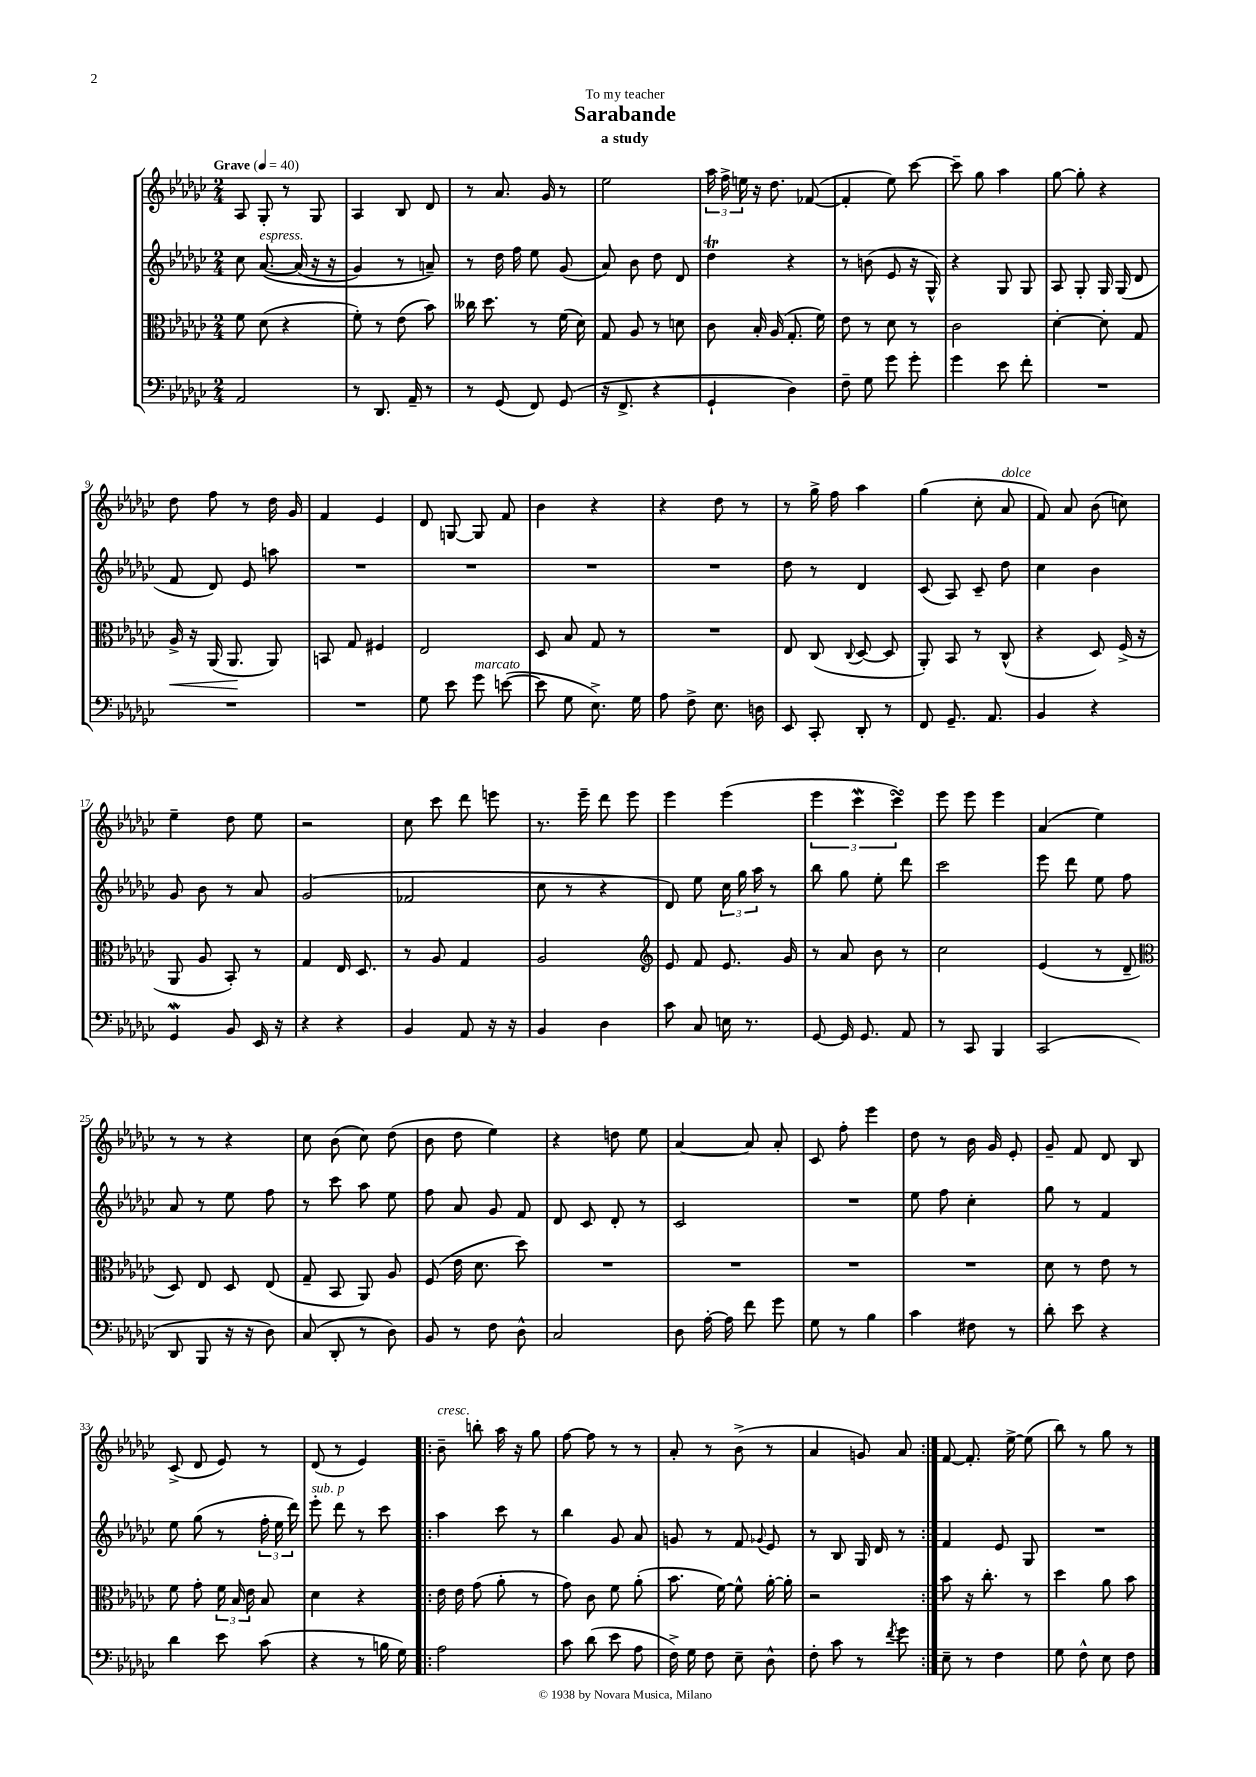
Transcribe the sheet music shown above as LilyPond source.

\header { title = "Sarabande" subtitle = "a study" dedication = "To my teacher" }
<<
\new StaffGroup <<
\new Staff = "s0" {
    \clef treble \key ges \major \numericTimeSignature \time 2/4 \tempo "Grave" 4 = 40
    \autoBeamOff aes8 ges8-. r8 ges8 |
    aes4 bes8 des'8 |
    r8 aes'8. ges'16 r8 |
    ees''2 |
    \tuplet 3/2 { aes''16 f''16-> e''16 } r16 des''8. fes'8~( |
    fes'4-. ees''8) ces'''8~ |
    ces'''8-- ges''8 aes''4 |
    ges''8~ ges''8-. r4 |
    des''8 f''8 r8 des''16 ges'16 |
    f'4 ees'4 |
    des'8 g8~ g8 f'8 |
    bes'4 r4 |
    r4 des''8 r8 |
    r8 ges''16-> f''16 aes''4 |
    ges''4( ces''8-. aes'8^\markup { \italic "dolce" } |
    f'8) aes'8 bes'8( c''8) |
    ees''4-- des''8 ees''8 |
    r2 |
    ces''8 ces'''8 des'''8 e'''8 |
    r8. ees'''16-- des'''8 ees'''8 |
    ees'''4 ees'''4( |
    \tuplet 3/2 { ees'''4 ces'''4\mordent ces'''4\turn) } |
    ees'''8 ees'''8 ees'''4 |
    aes'4( ees''4) |
    r8 r8 r4 |
    ces''8 bes'8( ces''8) des''8( |
    bes'8 des''8 ees''4) |
    r4 d''8 ees''8 |
    aes'4~ aes'8 aes'8-. |
    ces'8 f''8-. ees'''4 |
    des''8 r8 bes'16 ges'16 ees'8-. |
    ges'8-- f'8 des'8 bes8 |
    ces'8->( des'8 ees'8) r8 |
    des'8( r8 ees'4) |
    \repeat volta 2 { bes'8--^\markup { \italic "cresc." } b''8-. aes''16 r16 ges''8 |
    f''8~ f''8 r8 r8 |
    aes'8-. r8 bes'8->( r8 |
    aes'4 g'8) aes'8 | }
    f'8~ f'8.-. ees''16~-> ees''8( |
    bes''8) r8 ges''8 r8 \bar "|." |
}
\new Staff = "s1" {
    \clef treble \key ges \major \numericTimeSignature \time 2/4
    \autoBeamOff ces''8 aes'8.~^\markup { \italic "espress." }\( aes'16( r16 r16 |
    ges'4) r8 a'8--\) |
    r8 des''16 f''16 ees''8 ges'8( |
    aes'8) bes'8 des''8 des'8 |
    des''4\trill r4 |
    r8 b'8( ees'8 r16 ges16-^) |
    r4 ges8 ges8 |
    aes8 ges8-. ges16 ges16( des'8 |
    f'8 des'8) ees'8 a''8 |
    R2 |
    R2 |
    R2 |
    R2 |
    des''8 r8 des'4 |
    ces'8( aes8) ces'8-- des''8 |
    ces''4 bes'4 |
    ges'8 bes'8 r8 aes'8 |
    ges'2( |
    fes'2 |
    ces''8 r8 r4 |
    des'8) ees''8 \tuplet 3/2 { ces''16 ges''16 aes''16 } r8 |
    bes''8 ges''8 ees''8-. des'''8 |
    ces'''2 |
    ees'''8 des'''8 ees''8 f''8 |
    aes'8 r8 ees''8 f''8 |
    r8 ces'''8 aes''8 ees''8 |
    f''8 aes'8 ges'8 f'8 |
    des'8 ces'8 des'8-. r8 |
    ces'2 |
    R2 |
    ees''8 f''8 ces''4-. |
    ges''8 r8 f'4 |
    ees''8 ges''8( r8 \tuplet 3/2 { f''16-. ees''16 des'''16) } |
    ees'''8-.^\markup { \italic "sub. p" } des'''8 r8 ces'''8 |
    \repeat volta 2 { aes''4 ces'''8 r8 |
    bes''4 ges'8 aes'8 |
    g'8 r8 f'8 \appoggiatura { ges'8 } ees'8 |
    r8 bes8 ges16 des'16 r8 | }
    f'4 ees'8 ges8 |
    R2 \bar "|." |
}
\new Staff = "s2" {
    \clef alto \key ges \major \numericTimeSignature \time 2/4
    \autoBeamOff f'8 des'8( r4 |
    f'8-.) r8 ees'8( bes'8) |
    ceses''16 des''8. r8 f'16( des'16) |
    ges8 aes8 r8 d'8 |
    ces'8 bes16-. aes16( ges8.-. f'16) |
    ees'8 r8 des'8 r8 |
    ces'2 |
    des'4~-. des'8-. ges8 |
    aes16->\< r16 aes,16( aes,8.\! aes,8) |
    b,8 ges8 fis4 |
    ees2 |
    des8 bes8 ges8 r8 |
    R2 |
    ees8 ces8( \appoggiatura { ces8 } des8~ des8 |
    aes,8-.) bes,8 r8 ces8-^( |
    r4 des8) f16->( r16 |
    aes,8 aes8 bes,8-.) r8 |
    ges4 ees16 des8. |
    r8 aes8 ges4 |
    aes2 |
    \clef treble ees'8 f'8 ees'8. ges'16 |
    r8 aes'8 bes'8 r8 |
    ces''2 |
    ees'4( r8 des'8-- |
    \clef alto des8) ees8 des8 ees8( |
    ges8-- bes,8 aes,8) aes8 |
    f8( ees'16 des'8. des''8) |
    R2 |
    R2 |
    R2 |
    R2 |
    des'8 r8 ees'8 r8 |
    f'8 ges'8-. \tuplet 3/2 { f'16 bes16 ees'16 } bes8 |
    des'4 r4 |
    \repeat volta 2 { ees'16 ees'16 ges'8( aes'8-. r8 |
    ges'8) ces'8 f'8 aes'8-.( |
    bes'8. f'16~) f'8-^ aes'16~-. aes'16-. |
    r2 | }
    bes'8 r16 ces''8.-. r8 |
    des''4 aes'8 bes'8 \bar "|." |
}
\new Staff = "s3" {
    \clef bass \key ges \major \numericTimeSignature \time 2/4
    \autoBeamOff aes,2 |
    r8 des,8. aes,16-- r8 |
    r8 ges,8( f,8) ges,8( |
    r16 f,8.-> r4 |
    ges,4-! des4) |
    f8-- ges8 ges'8 ges'8-. |
    ges'4 ees'8 f'8-. |
    R2 |
    R2 |
    R2 |
    ges8 ees'8 ges'8^\markup { \italic "marcato" } e'8~( |
    e'8 ges8 ees8.->) ges16 |
    aes8 f8-> ees8. d16 |
    ees,8 ces,8-. des,8-. r8 |
    f,8 ges,8.-- aes,8. |
    bes,4 r4 |
    ges,4\mordent bes,8 ees,16 r16 |
    r4 r4 |
    bes,4 aes,8 r16 r16 |
    bes,4 des4 |
    ces'8 ces8 e16 r8. |
    ges,8~ ges,16 ges,8. aes,8 |
    r8 ces,8 bes,,4 |
    ces,2( |
    des,8 bes,,8 r16 r16 des8) |
    ces8( des,8-. r8 des8) |
    bes,8 r8 f8 des8-^ |
    ces2 |
    des8 aes16~-. aes16 f'8 ges'8 |
    ges8 r8 bes4 |
    ces'4 fis8 r8 |
    des'8-. ees'8 r4 |
    des'4 ees'8 ces'8( |
    r4 r8 b16 ges16) |
    \repeat volta 2 { aes2 |
    ces'8 des'8( ees'8 aes8 |
    f16->) ges16 f8 ees8-- des8-^ |
    f8-. ces'8 r8 \acciaccatura { f'8 } ges'8 | }
    ees8-- r8 f4 |
    ges8 f8-^ ees8 f8 \bar "|." |
}
>>
>>
